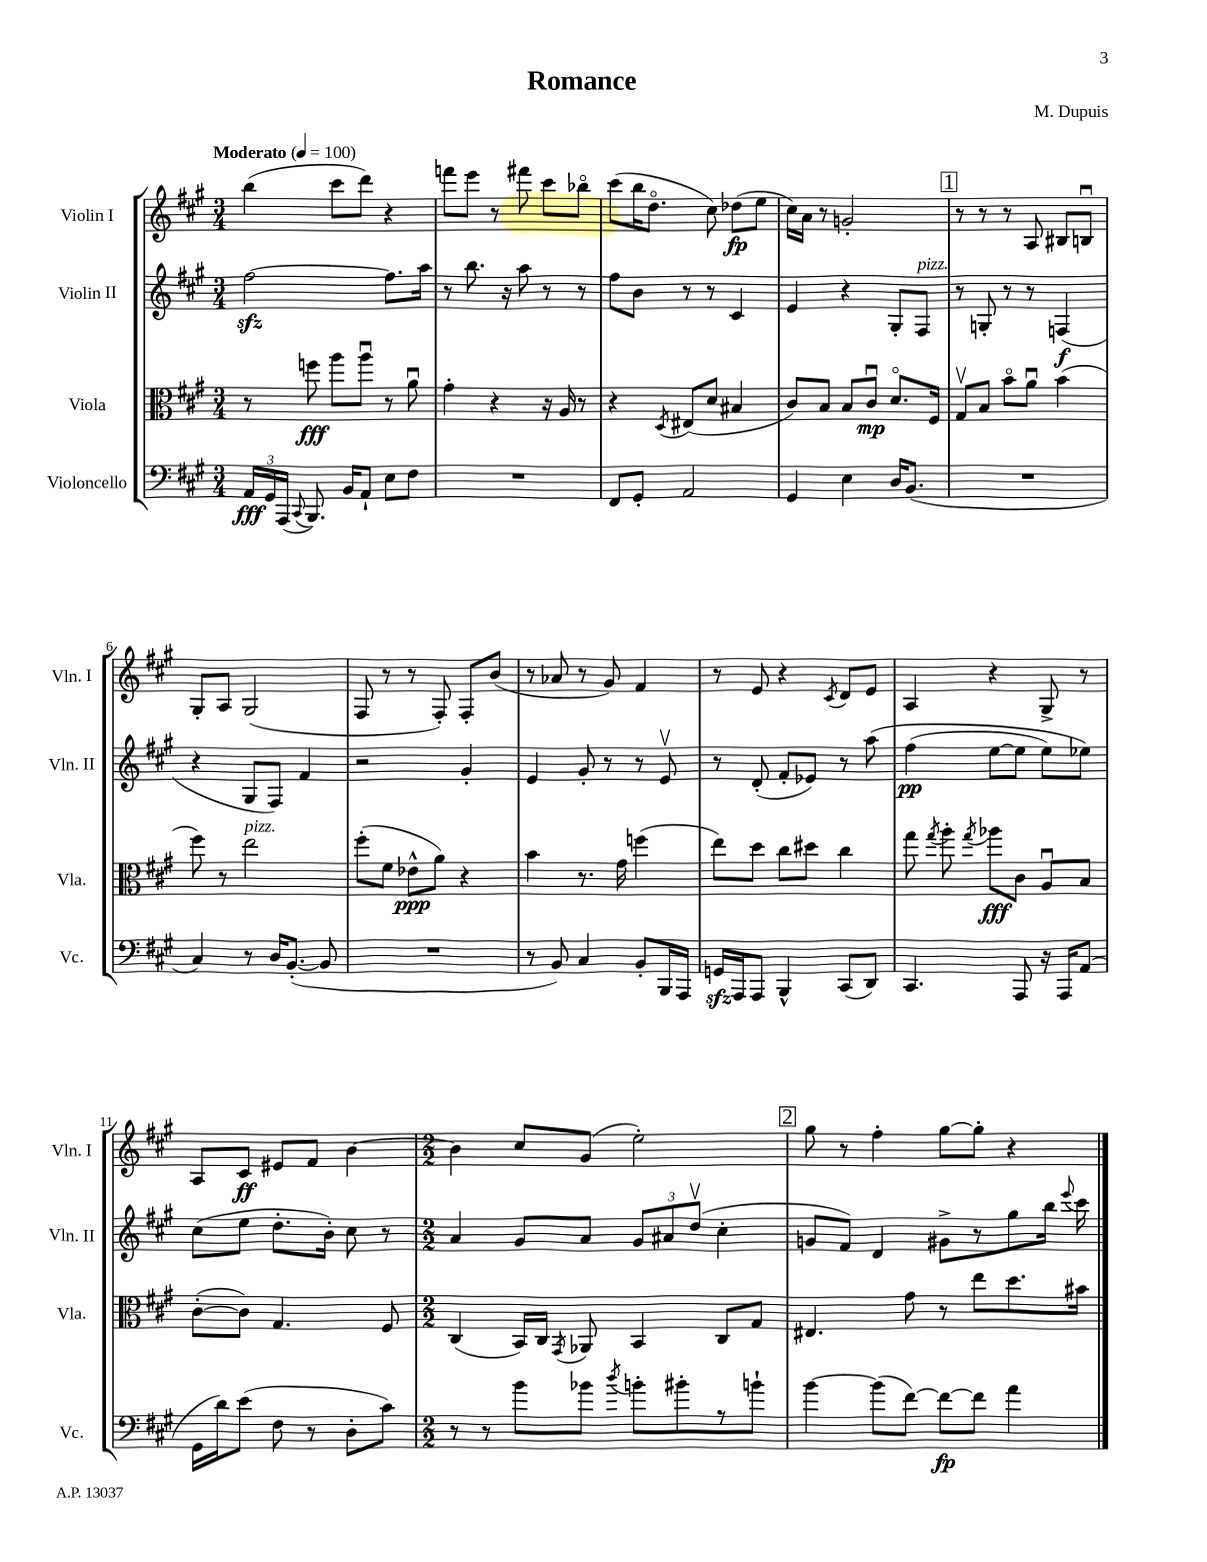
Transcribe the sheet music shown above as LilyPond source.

\header { title = "Romance" composer = "M. Dupuis" }
<<
\new StaffGroup <<
\new Staff = "s0" \with { instrumentName = "Violin I" shortInstrumentName = "Vln. I" } {
    \clef treble \key a \major \numericTimeSignature \time 3/4 \tempo "Moderato" 4 = 100
    \autoBeamOff b''4( cis'''8[ d'''8]) r4 |
    f'''8[ e'''8] r8 fis'''8 cis'''8[ bes''8]\flageolet |
    cis'''8[( b''16 d''8.]\flageolet cis''8) des''8[\fp( e''8] |
    cis''16[) a'16] r8 g'2-. |
    \mark \markup { \box "1" } r8 r8 r8 a8 bis8[ b8]\downbow |
    gis8[-. a8] gis2( |
    fis8 r8 r8 fis8-.) fis8[-. b'8]( |
    r8 aes'8 r8 gis'8) fis'4 |
    r8 e'8 r4 \acciaccatura { cis'8 } d'8[ e'8] |
    a4 r4 gis8-> r8 |
    a8[ cis'8]\ff eis'8[ fis'8] b'4~ |
    \numericTimeSignature \time 2/2 b'4 cis''8[ gis'8]( e''2-.) |
    \mark \markup { \box "2" } gis''8 r8 fis''4-. gis''8[~ gis''8]-. r4 \bar "|." |
}
\new Staff = "s1" \with { instrumentName = "Violin II" shortInstrumentName = "Vln. II" } {
    \clef treble \key a \major \numericTimeSignature \time 3/4
    \autoBeamOff fis''2~\sfz fis''8.[ a''16] |
    r8 b''8. r16 a''8 r8 r8 |
    fis''8[ b'8] r8 r8 cis'4 |
    e'4 r4 gis8[-. fis8]^\markup { \italic "pizz." } |
    \mark \markup { \box "1" } r8 g8-. r8 r8 f4\f( |
    r4 gis8[ fis8]) fis'4 |
    r2 gis'4-. |
    e'4 gis'8-. r8 r8 e'8\upbow |
    r8 d'8-.( fis'8[-. ees'8]) r8 a''8\( |
    fis''4\pp( e''8[~ e''8] e''8[) ees''8]\) |
    cis''8[( e''8] d''8.[-. b'16]-.) cis''8 r8 |
    \numericTimeSignature \time 2/2 a'4 gis'8[ a'8] \tuplet 3/2 { gis'8[ ais'8 d''8]\upbow( } cis''4-. |
    \mark \markup { \box "2" } g'8[ fis'8]) d'4 gis'8[-> r8 gis''8 b''16] \appoggiatura { e'''8 } cis'''16 \bar "|." |
}
\new Staff = "s2" \with { instrumentName = "Viola" shortInstrumentName = "Vla." } {
    \clef alto \key a \major \numericTimeSignature \time 3/4
    \autoBeamOff r8 f''8\fff a''8[ a''8]\downbow r8 a'8\downbow |
    gis'4-. r4 r16 a16 r8 |
    r4 \acciaccatura { d8 } eis8[( d'8] bis4 |
    cis'8[) b8] b8[ cis'8]\downbow\mp d'8.[\flageolet fis16] |
    \mark \markup { \box "1" } gis8[\upbow b8] b'8[\flageolet a'8]\downbow b'4( |
    fis''8) r8 e''2^\markup { \italic "pizz." } |
    fis''8[-.( fis'8] ees'8[-^\ppp a'8]) r4 |
    b'4 r8. gis'16 f''4( |
    e''8[) d''8] cis''8[ dis''8] cis''4 |
    gis''8 \acciaccatura { gis''8 } a''8-. \acciaccatura { gis''8 } aes''8[\fff cis'8] a8[\downbow b8] |
    cis'8[~-.( cis'8]) gis4. fis8 |
    \numericTimeSignature \time 2/2 cis4( b,16[) cis16] \acciaccatura { gis,8 } aes,8 b,4 cis8[ gis8] |
    \mark \markup { \box "2" } eis4. gis'8 r8 e''8[ d''8. bis'16] \bar "|." |
}
\new Staff = "s3" \with { instrumentName = "Violoncello" shortInstrumentName = "Vc." } {
    \clef bass \key a \major \numericTimeSignature \time 3/4
    \autoBeamOff \tuplet 3/2 { a,16[\fff gis,16 a,,16]( } \appoggiatura { cis,8 } b,,8.) b,16[ a,8]-! e8[ fis8] |
    R2. |
    fis,8[ gis,8]-. a,2 |
    gis,4 e4 d16[ b,8.]( |
    \mark \markup { \box "1" } R2. |
    cis4) r8 d16[ b,8.]~-.( b,8 |
    R2. |
    r8 b,8) cis4 b,8[-. b,,16 a,,16] |
    g,16[\sfz a,,16 a,,8] b,,4-^ cis,8[( d,8]) |
    cis,4. a,,8 r16 a,,16[ a,8]( |
    gis,16[ d'16) e'8]( fis8 r8 d8[-. cis'8]) |
    \numericTimeSignature \time 2/2 r8 r8 b'8[ bes'8] \acciaccatura { d''8 } b'8[-. bis'8-. r8 b'8]-! |
    \mark \markup { \box "2" } b'4~ b'8[( fis'8]~) fis'8[~\fp fis'8] a'4 \bar "|." |
}
>>
>>
